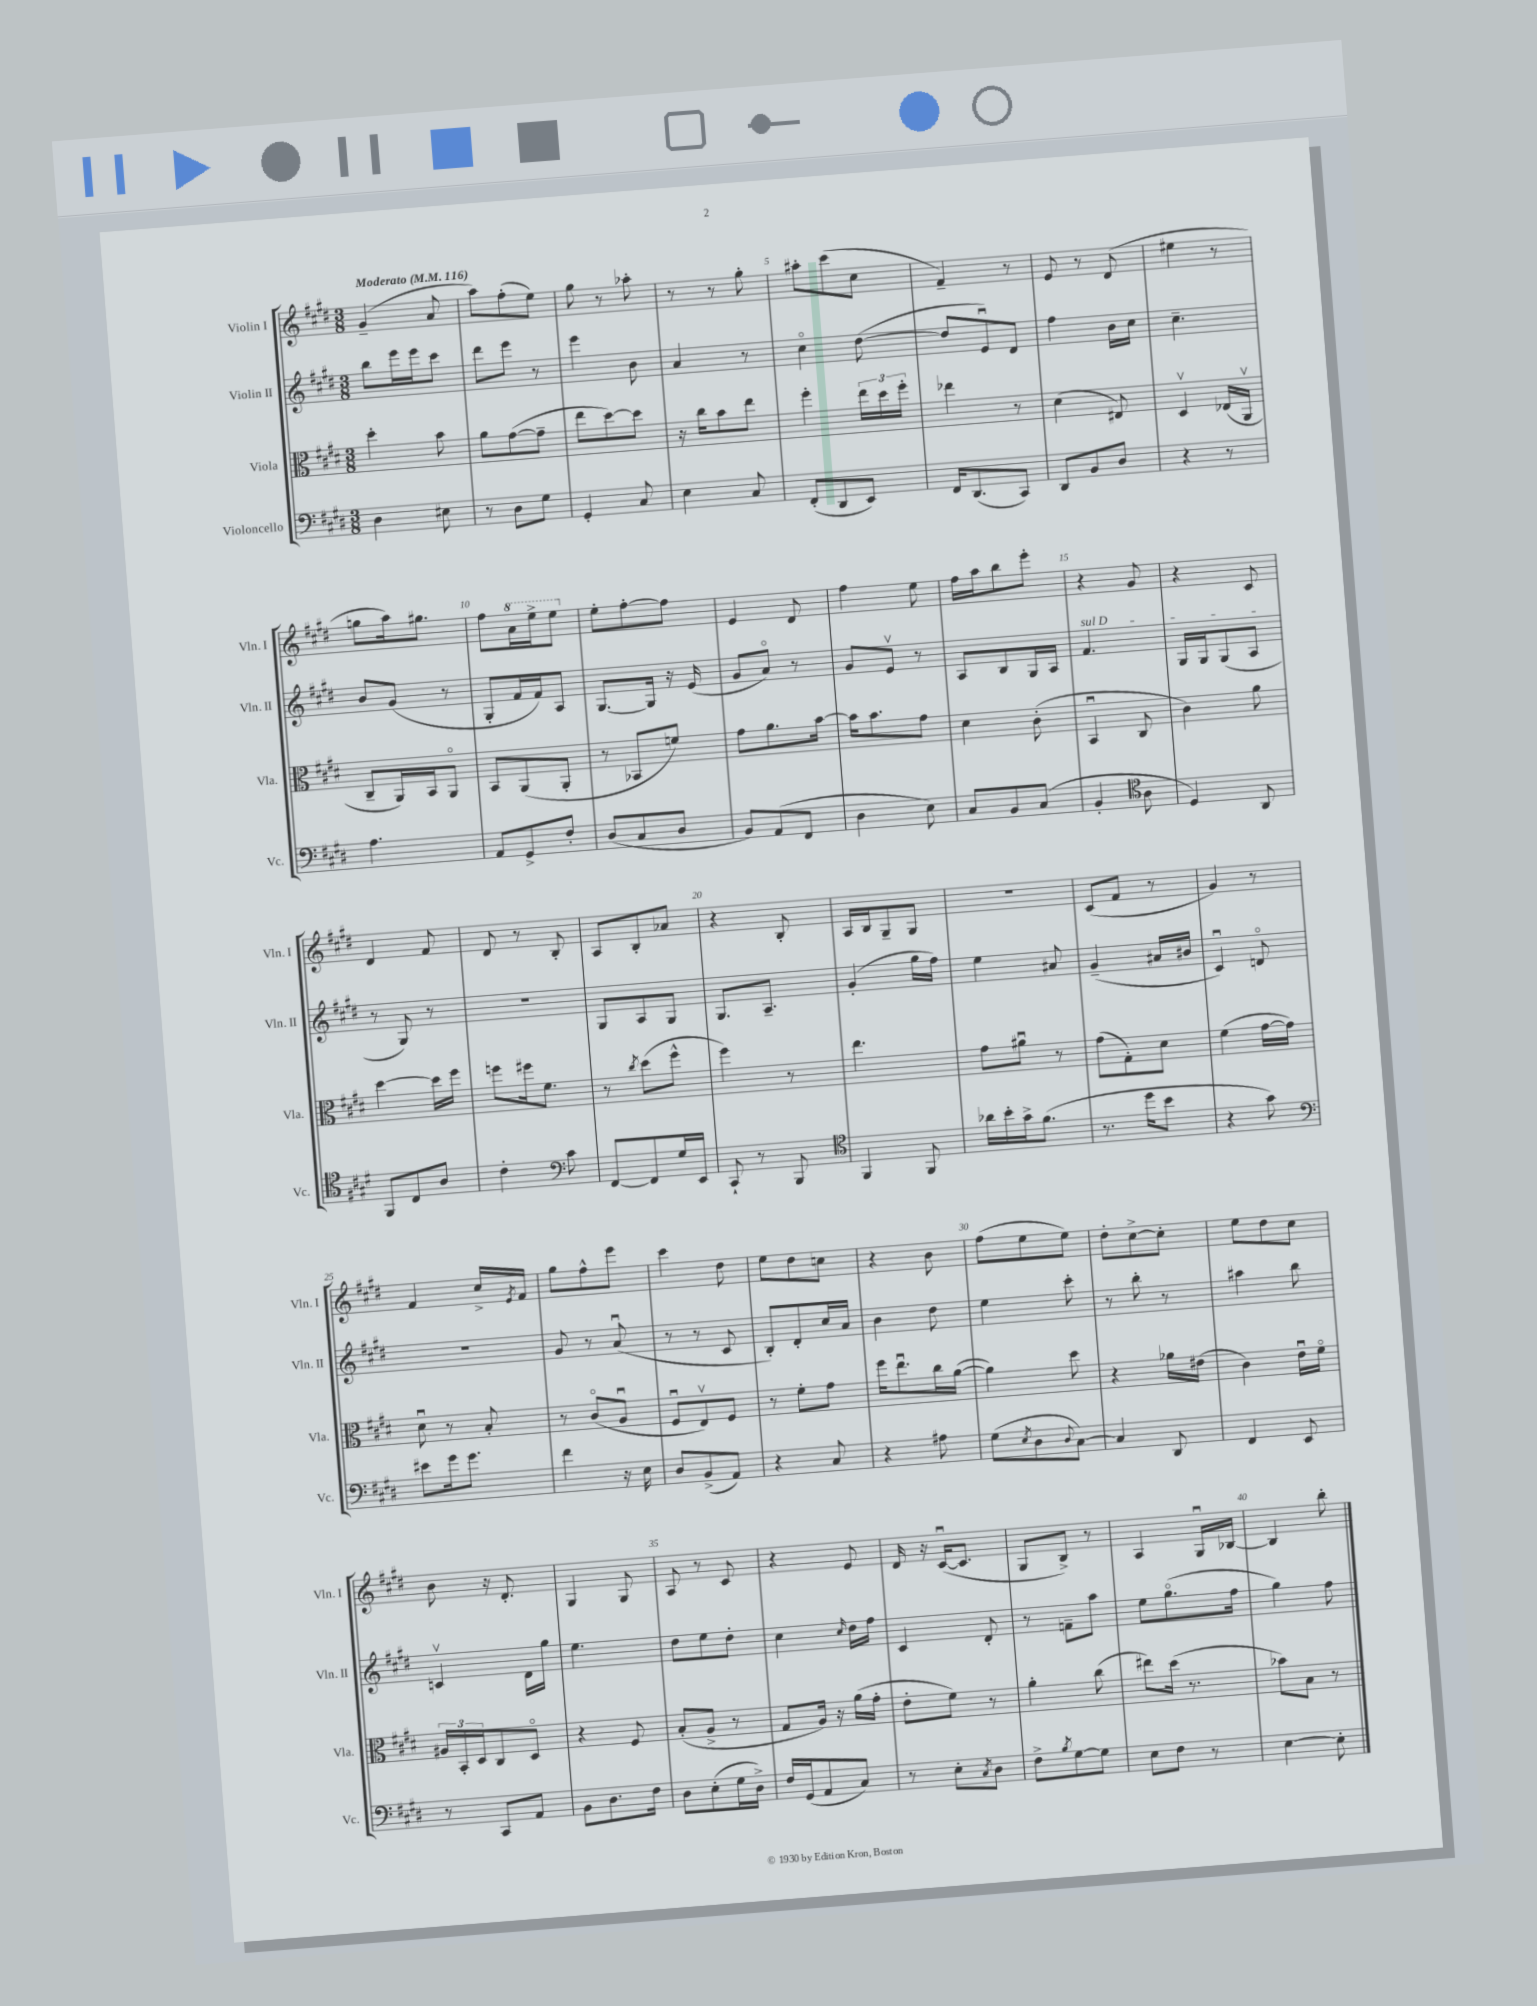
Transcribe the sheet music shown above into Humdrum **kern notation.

**kern	**kern	**kern	**kern
*part4	*part3	*part2	*part1
*staff4	*staff3	*staff2	*staff1
*I"Violoncello	*I"Viola	*I"Violin II	*I"Violin I
*I'Vc.	*I'Vla.	*I'Vln. II	*I'Vln. I
*clefF4	*clefC3	*clefG2	*clefG2
*k[f#c#g#d#]	*k[f#c#g#d#]	*k[f#c#g#d#]	*k[f#c#g#d#]
*M3/8	*M3/8	*M3/8	*M3/8
*MM116	*MM116	*MM116	*MM116
=1	=1	=1	=1
!	!	!	!LO:TX:a:B:t=Moderato
4D#\	4dd#'\	8bb\L	(4g#~/
.	.	16eee\L	.
.	.	16eee\J	.
8E#X\	8b\	8ccc#\J	8a/
=2	=2	=2	=2
8r	8a\L	8ddd#\L	8aa\L)
8D#\L	([8g#\	8eee\J	(8ff#'\
8G#\J	8g#~\J]	8r	8ee\J)
=3	=3	=3	=3
4GG#'/	8ee\L	4eee\	8gg#\
.	[8dd#\)	.	8r
8C#/	8dd#\J]	8b\	8aa-X'\
=4	=4	=4	=4
4E\	16r	4a/	8r
.	16cc#\KL	.	.
.	8b\	.	8r
8C#/	8ee\J	8r	8gg#'\
=5	=5	=5	=5
(8FF#'/L	4ff#'\	4cc#\	8aa#X'\L
8DD#/	.	.	(8ccc#\
8EE/J)	24ee\LL	([8dd#\	8cc#\J
.	24dd#\	.	.
.	24ff#'\JJ	.	.
=6	=6	=6	=6
16FF#/KL	4ee-X\	8dd#/L]	4f#~/)
(8.DD#/	.	.	.
.	.	8eu/)	.
8CC#/J)	8r	8d#/J	8r
=7	=7	=7	=7
8DD#/L	(4d#\	4ff#\	8e/
8BB/	.	.	8r
8D#/J	8E#X/)	16b\LL	(8d#/
.	.	16cc#\JJ	.
=8	=8	=8	=8
4r	4D#v/	4.cc#~\	4ee#X\
8r	(16E-X/LL	.	8r
.	16AAv/JJ	.	.
!!LO:LB:g=z
=9	=9	=9	=9
4.A\	8C#~/L	8b/L	8ggn\L
.	16AA/L)	(8g#/J	16aa\k)
.	16BB/J	.	8.gg#X\J
.	8AA/J	8r	.
=10	=10	=10	=10
8AA/L	8BB/L	8G#'/L	8ff#\L
*	*	*	*8va
8GG#^/	(8AA/	16f#/L	16aa\L
.	.	16f#/J)	16eee^\J
8F#'/J	8AA'/J	8A/J	8eee\J
=11	=11	=11	=11
*	*	*	*X8va
(8D#/L	8r	[8.G#/L	8ee'\L
8C#/	8BB-X/L	.	[8ff#'\
.	.	16G#/Jk]	.
8D#/J	8fn/J)	16r	8ff#\J]
.	.	(16e/	.
=12	=12	=12	=12
8BB/L)	8g#\L	8g#/L	4e/
(8AA/	8.a\	8a/J)	.
8FF#/J	.	8r	8d#/
.	[16b\Jk	.	.
=13	=13	=13	=13
4D#\	16b\KL]	8g#/L	4ff#\
.	8.b\	.	.
.	.	8ev/J	.
8E\)	8g#\J	8r	8ee\
=14	=14	=14	=14
8C#/L	4d#\	8A/L	16ff#\LL
.	.	.	16aa\J
8BB/	.	8B/	8bb\
(8C#/J	(8c#'\	16G#/L	8eee'\J
.	.	16A/JJ	.
=15	=15	=15	=15
!	!	!LO:TX:a:i:t=sul D	!
4BB'/	4BBu/	4.f#/	4r
*clefC4	*	*	*
8A\	8C#/	.	8g#/
=16	=16	=16	=16
4D#/)	4c#\)	16G#/LL	4r
.	.	16G#/J	.
.	.	(8G#/	.
8AA/	8a\	8A/J	8c#/
!!LO:LB:g=z
=17	=17	=17	=17
8FF#/L	[4dd#\	8r	4d#/
8C#/	.	8G#/)	.
8A/J	16dd#\LL]	8r	8f#/
.	16ff#\JJ	.	.
=18	=18	=18	=18
4c#'\	8ffn\L	4.r	8d#/
.	16ff#X\k	.	8r
.	8.f#\J	.	.
*clefF4	*	*	*
8c#\	.	.	8B'/
=19	=19	=19	=19
[8FF#/L	8r	8G#/L	8A/L
.	8qcc#/	.	.
8FF#/]	(8dd#\L	8A/	8B'/
16G#/L	8ff#^^\J	8G#/J	8a-X/J
16EE/JJ	.	.	.
=20	=20	=20	=20
8CC#`/	4ff#\)	8.G#/L	4r
8r	.	.	.
.	.	8.A~/J	.
8BBB/	8r	.	8B'/
=21	=21	=21	=21
*clefC4	*	*	*
4FF#/	4.ee\	(4g#'/	16A/LL
.	.	.	16B/J
.	.	.	8G#~/
8FF#/	.	16gg#\LL	8G#/J
.	.	16ff#\JJ)	.
=22	=22	=22	=22
16a-X\LL	8g#\L	4ee\	4.r
16b'\	.	.	.
16g#^\J	8a#Xu\J	.	.
(8.f#\J	.	.	.
.	8r	8a#X/	.
=23	=23	=23	=23
8.r	(8g#\L	(4g#~/	(8c#/L
.	8G#'\)	.	8f#/J
16dd#\KL	.	.	.
8b\J	8d#\J	16a#X/LL	8r
.	.	16b#X/JJ	.
=24	=24	=24	=24
4r	(4f#\	4c#u/)	4g#/)
8g#\)	[16g#\LL	8dn/	8r
.	16g#\JJ])	.	.
!!LO:LB:g=z
=25	=25	=25	=25
*clefF4	*	*	*
8e#X\L	8d#u\	4.r	4f#/
16g#\k	8r	.	.
8.g#\J	.	.	.
.	8B'/	.	16cc#^/LL
.	.	.	8qe/
.	.	.	16f#/JJ
=26	=26	=26	=26
4f#\	8r	8g#/	8gg#\L
.	(8c#/L	8r	8ff#^^\
16r	8Au/J	(8au/	8eee\J
16E\	.	.	.
=27	=27	=27	=27
8D#/L	8F#u/L	8r	4ccc#\
(8BB^/	8Ev/)	8r	.
8AA/J)	8F#/J	8c#/	8dd#\
=28	=28	=28	=28
4r	8r	8B'/L)	8ee\L
.	8f#'\L	8d#'/	8dd#\
8C#/	8g#\J	16cc#/L	8ccn\J
.	.	16a/JJ	.
=29	=29	=29	=29
4r	16ff#\KL	4b\	4r
.	8.eeu\	.	.
8A#X\	16cc#\L	8dd#\	8b\
.	([16a\JJ	.	.
=30	=30	=30	=30
(8G#\L	4a\])	4ee\	(8ff#\L
8qE/	.	.	.
8D#\	.	.	8ee\
8qqD#/	.	.	.
[8C#\J)	8dd#\	8ccc#'\	8ee\J)
=31	=31	=31	=31
4C#/]	4r	8r	8dd#'\L
.	.	8bb'\	[8cc#^\
8DD#/	16a-X\LL	8r	8cc#'\J]
.	(16e#X\JJ	.	.
=32	=32	=32	=32
4FF#/	4c#\)	4aa#X\	8ee\L
.	.	.	8dd#\
8EE/	16eu\LL	8bb\	8cc#\J
.	16f#\JJ	.	.
!!LO:LB:g=z
=33	=33	=33	=33
8r	24A#X/LL	4cnv/	8b\
.	24BB'/	.	.
.	24D#/J	.	.
8CC#/L	8C#/	.	16r
.	.	.	8.d#'/
8AA/J	8D#/J	16d#\LL	.
.	.	16gg#\JJ	.
=34	=34	=34	=34
8BB\L	4r	4.ee\	4G#/
8.D#\	.	.	.
.	8F#/	.	8G#/
16F#\Jk	.	.	.
=35	=35	=35	=35
8D#\L	(8B'/L	8dd#\L	8A/
(8E'\	8A^/J	8ee\	8r
16G#\L	8r	8dd#'\J	8c#/
16D#^\JJ)	.	.	.
=36	=36	=36	=36
16F#/LL	8G#/L	4cc#\	4r
(16GG#/J	.	.	.
8AA/	16A/Jk)	.	.
.	16r	.	.
.	.	16qqcc#/	.
8C#/J)	(16a\LL	16dd#\LL	8e/
.	16g#'\JJ	16ff#\JJ	.
=37	=37	=37	=37
8r	8e'\L	4c#/	16d#/
.	.	.	16r
8E'\L	8f#\J)	.	([16c#u/KL
.	.	.	8.c#/J]
8qC#/	.	.	.
8D#\J	8r	8d#'/	.
=38	=38	=38	=38
8F#^\L	4a'\	8r	8G#/L
8qB/	.	.	.
[8G#\	.	8fn~\L	8B^/J)
8G#\J]	(8cc#\	8aa\J	8r
=39	=39	=39	=39
8E\L	8ee#X\L)	8ee\L	4A/
8F#\J	(16dd#\Jk	(8.gg#\	.
.	8.r	.	.
8r	.	.	16G#u/LL
.	.	16ff#\Jk	[16B-X/JJ
=40	=40	=40	=40
[4E\	8b-X\L)	4gg#\)	4B-/]
.	8B\J	.	.
8E'\]	8r	8ff#\	8bb'\
==	==	==	==
*-	*-	*-	*-
